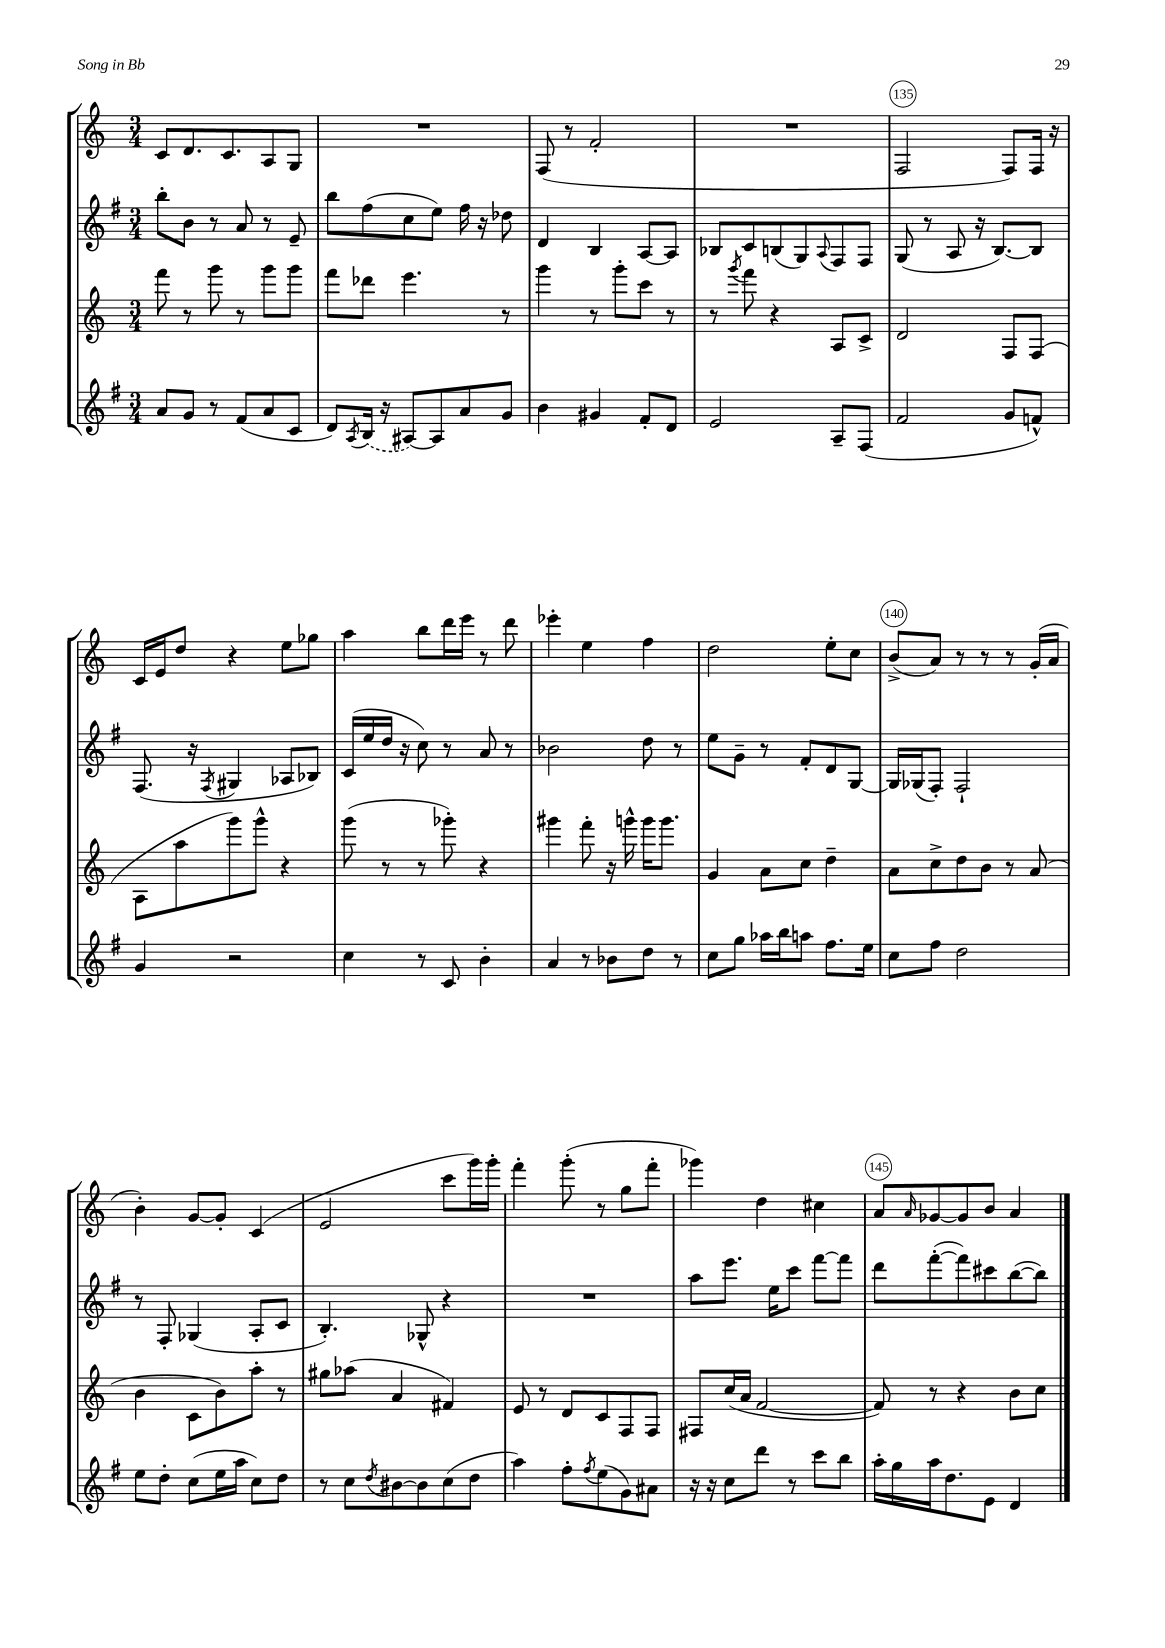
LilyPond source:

<<
\new StaffGroup <<
\new Staff = "s0" {
    \clef treble \key c \major \numericTimeSignature \time 3/4
    c'8 d'8. c'8. a8 g8 |
    R2. |
    f8( r8 f'2-. |
    R2. |
    f2 f8) f16 r16 |
    c'16 e'16 d''8 r4 e''8 ges''8 |
    a''4 b''8 d'''16 e'''16 r8 d'''8 |
    ees'''4-. e''4 f''4 |
    d''2 e''8-. c''8 |
    b'8->( a'8) r8 r8 r8 g'16-.( a'16 |
    b'4-.) g'8~ g'8-. c'4( |
    e'2 c'''8 g'''16) g'''16-. |
    f'''4-. g'''8-.( r8 g''8 f'''8-. |
    ges'''4) d''4 cis''4 |
    a'8 \grace { a'16 } ges'8~ ges'8 b'8 a'4 \bar "|." |
}
\new Staff = "s1" {
    \clef treble \key g \major \numericTimeSignature \time 3/4
    b''8-. b'8 r8 a'8 r8 e'8-- |
    b''8 fis''8( c''8 e''8) fis''16 r16 des''8 |
    d'4 b4 a8~ a8 |
    bes8 c'8 b8( g8) \appoggiatura { a8 } fis8 fis8 |
    g8( r8 a8 r16 b8.~) b8 |
    fis8.( r16 \acciaccatura { fis8 } gis4 aes8 bes8) |
    c'16( e''16 d''16 r16 c''8) r8 a'8 r8 |
    bes'2 d''8 r8 |
    e''8 g'8-- r8 fis'8-. d'8 g8~ |
    g16 ges16( fis8-.) fis2-! |
    r8 fis8-. ges4( a8-. c'8 |
    b4.-.) ges8-^ r4 |
    R2. |
    a''8 e'''8. e''16 c'''8 fis'''8~ fis'''8 |
    d'''8 fis'''8~-.( fis'''8) cis'''8 b''8~( b''8) \bar "|." |
}
\new Staff = "s2" {
    \clef treble \key c \major \numericTimeSignature \time 3/4
    f'''8 r8 g'''8 r8 g'''8 g'''8 |
    f'''8 des'''8 e'''4. r8 |
    g'''4 r8 g'''8-. c'''8 r8 |
    r8 \acciaccatura { g'''8 } f'''8 r4 a8 c'8-> |
    d'2 f8 f8( |
    a8 a''8 g'''8) g'''8-^ r4 |
    g'''8( r8 r8 ges'''8-.) r4 |
    gis'''4 f'''8-. r16 g'''16-^ g'''16 g'''8. |
    g'4 a'8 c''8 d''4-- |
    a'8 c''8-> d''8 b'8 r8 a'8( |
    b'4 c'8 b'8) a''8-. r8 |
    gis''8 aes''8( a'4 fis'4) |
    e'8 r8 d'8 c'8 f8 f8 |
    fis8 c''16( a'16 f'2~ |
    f'8) r8 r4 b'8 c''8 \bar "|." |
}
\new Staff = "s3" {
    \clef treble \key g \major \numericTimeSignature \time 3/4
    a'8 g'8 r8 fis'8( a'8 c'8 |
    d'8) \acciaccatura { a8 } \once \slurDashed b16( r16 ais8~) ais8 a'8 g'8 |
    b'4 gis'4 fis'8-. d'8 |
    e'2 a8-- fis8( |
    fis'2 g'8 f'8-^) |
    g'4 r2 |
    c''4 r8 c'8 b'4-. |
    a'4 r8 bes'8 d''8 r8 |
    c''8 g''8 aes''16 b''16 a''8 fis''8. e''16 |
    c''8 fis''8 d''2 |
    e''8 d''8-. c''8( e''16 a''16 c''8) d''8 |
    r8 c''8 \acciaccatura { d''8 } bis'8~ bis'8 c''8( d''8 |
    a''4) fis''8-. \acciaccatura { fis''8 } e''8( g'8) ais'8 |
    r16 r16 c''8 d'''8 r8 c'''8 b''8 |
    a''16-. g''16 a''16 d''8. e'8 d'4 \bar "|." |
}
>>
>>
\layout { \context { \Score currentBarNumber = #131 \override BarNumber.break-visibility = ##(#f #t #t) barNumberVisibility = #(every-nth-bar-number-visible 5) \override BarNumber.stencil = #(make-stencil-circler 0.1 0.3 ly:text-interface::print) } }
